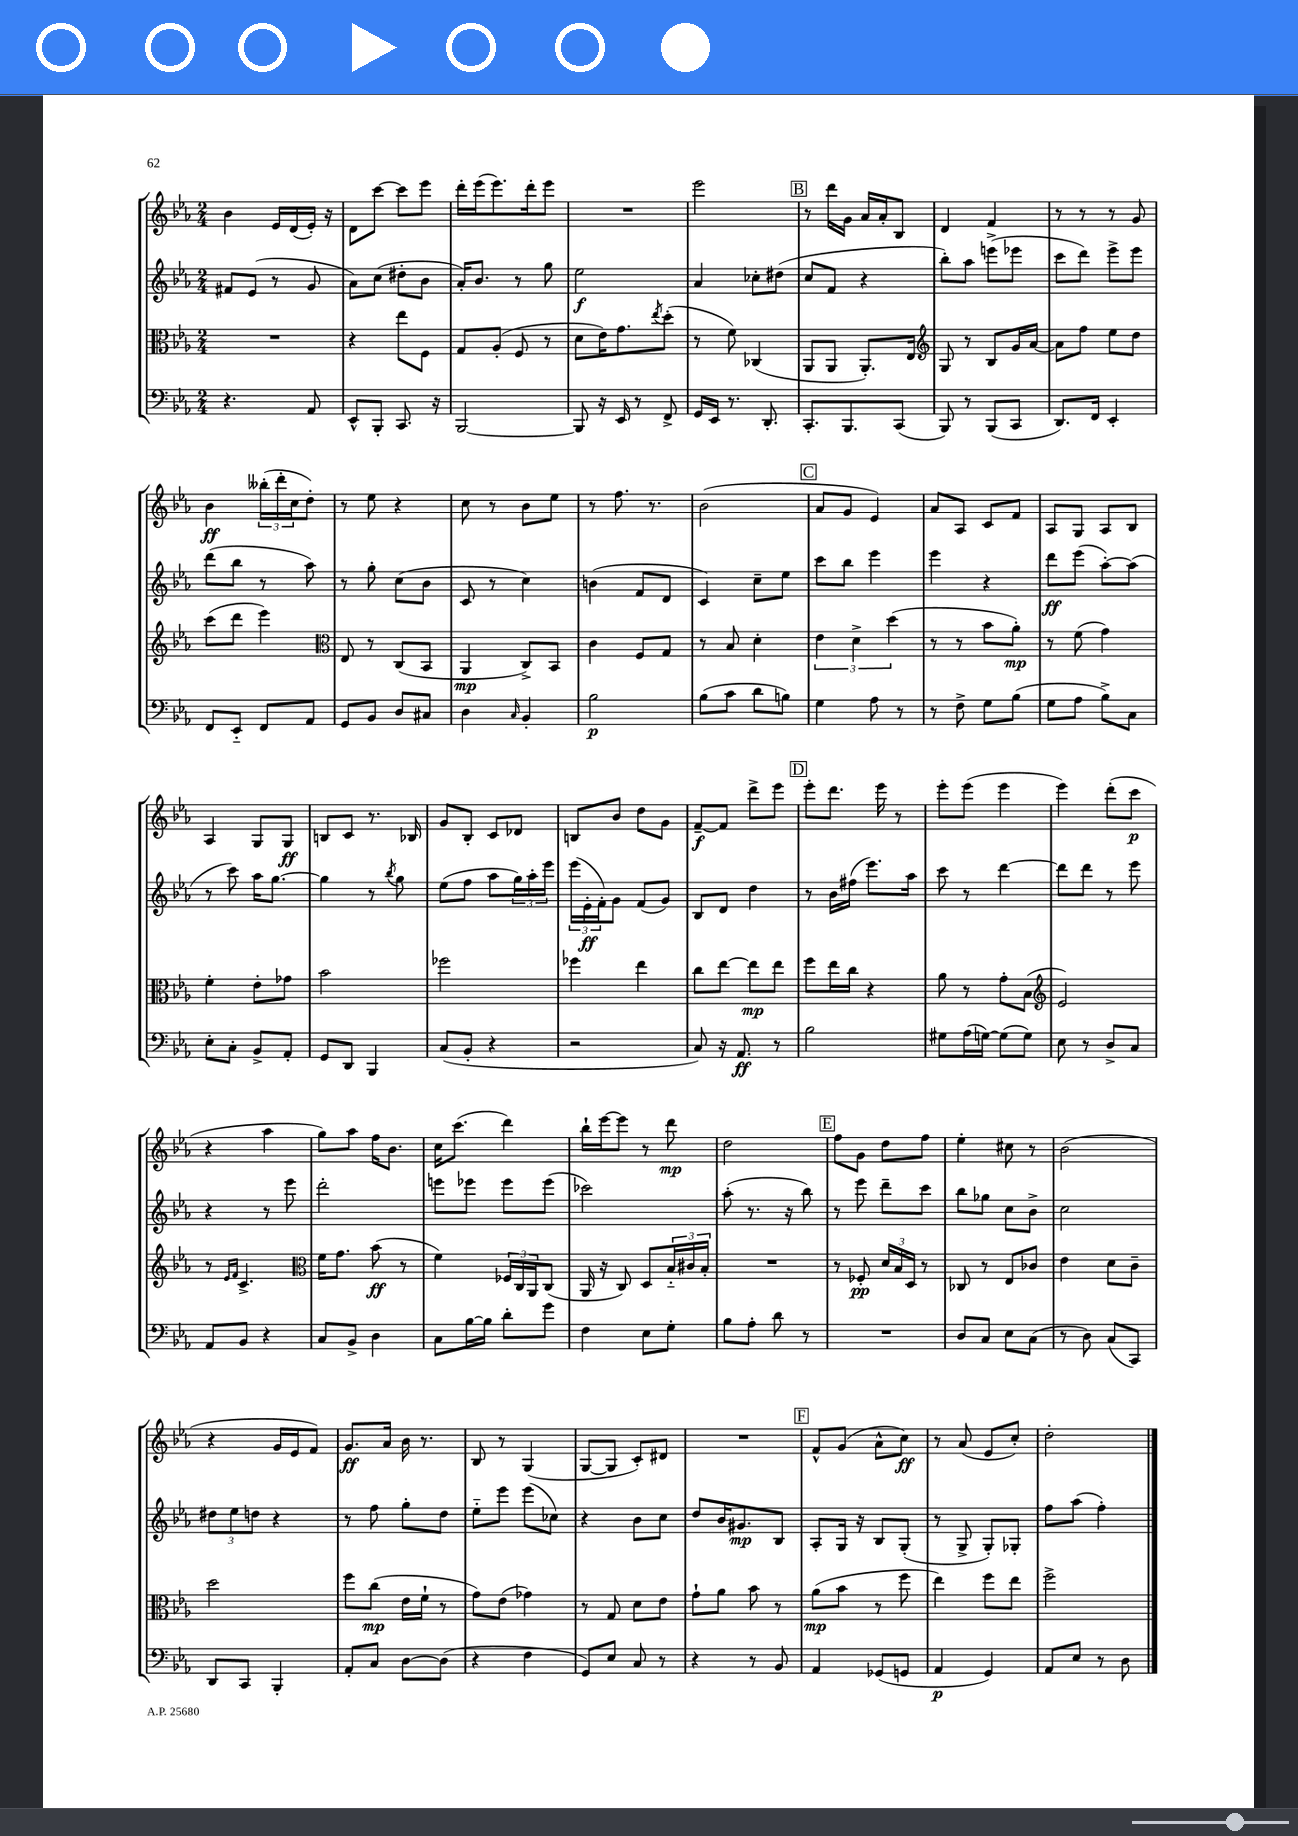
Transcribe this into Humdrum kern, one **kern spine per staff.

**kern	**kern	**kern	**kern
*staff4	*staff3	*staff2	*staff1
*clefF4	*clefC3	*clefG2	*clefG2
*k[b-e-a-]	*k[b-e-a-]	*k[b-e-a-]	*k[b-e-a-]
*M2/4	*M2/4	*M2/4	*M2/4
4.r	2r	8f#	4b-
.	.	(8e-	.
.	.	8r	16e-
.	.	.	(16d
8AA-	.	8g	16e-')
.	.	.	16r
=	=	=	=
8EE-^^	4r	8a-)	8d
8BBB-'	.	(8cc	[8ccc
8.CC	8ee-	8dd#'	8ccc]
.	8F	8b-	8eee-
16r	.	.	.
=	=	=	=
[2BBB-	8G	16a-')	16ddd'
.	.	8.b-	(16eee-
.	(8A-'	.	8.eee-)
.	8F	8r	.
.	.	.	16ddd'
.	8r	8gg	8eee-
=	=	=	=
8BBB-]	8d	2ee-	2r
16r	16e-)	.	.
16EE-	8.g	.	.
8r	.	.	.
.	8qee-	.	.
8FF^	(8dd'	.	.
=	=	=	=
16GG	8r	4a-	2eee-
16EE-	.	.	.
8.r	8f)	.	.
.	(4C-	8cc-'	.
8.DD'	.	.	.
.	.	(8dd#	.
=	=	=	=
8.CC'	8AA-	8cc	8r
.	8AA-	8f	16ddd
8.BBB-	.	.	16g
.	8.AA-')	4r	16a-
.	.	.	16a-'
(8CC	.	.	8B-
.	16E-	.	.
=	=	=	=
*	*clefG2	*	*
8BBB-)	8G	8bb-')	4d
8r	8r	8aa-	.
(8BBB-	8B-	(8eee^	4f
8CC	16g	8eee-	.
.	[16a-	.	.
=	=	=	=
8.DD)	8a-]	8ccc	8r
.	8ff	8ddd)	8r
16FF	.	.	.
4EE-'	8ee-	8eee-^	8r
.	8dd	8eee-	8g
=	=	=	=
8FF	(8ccc	(8ddd	4b-
8EE-'~	8ddd	8bb-	.
8FF	4eee-)	8r	(24bb--'
.	.	.	24ddd'
.	.	.	24cc
8AA-	.	8aa-)	8dd')
=	=	=	=
*	*clefC3	*	*
8GG	8E-	8r	8r
8BB-	8r	8gg'	8ee-
8D	(8C	(8cc	4r
8C#	8BB-	8b-	.
=	=	=	=
4D	4AA-	8c	8cc
.	.	8r	8r
16qqC	.	.	.
4BB-'	8C^)	4cc)	8b-
.	8BB-	.	8ee-
=	=	=	=
2B-	4c	(4b	8r
.	.	.	8.ff
.	8F	8f	.
.	.	.	8.r
.	8G	8d	.
=	=	=	=
(8B-	8r	4c)	(2b-
8c	8B-	.	.
8d	4d'	8cc~	.
8B)	.	8ee-	.
=	=	=	=
4G	6e-	8ccc	8a-
.	.	8bb-	8g
.	6d^	.	.
8A-	.	4eee-	4e-)
.	(6dd	.	.
8r	.	.	.
=	=	=	=
8r	8r	4eee-	8a-
8F^	8r	.	8A-
8G	8b-	4r	8c
(8B-	8a-')	.	8f
=	=	=	=
8G	8r	8ddd	8A-
8A-	(8f	(8eee-	8G
8B-^)	4g)	[8aa-')	8A-
8C	.	(8aa-]	8B-
=	=	=	=
8E-'	4f'	8r	4A-
8C'	.	8ccc)	.
8BB-^	8e-'	16aa-	8G
.	.	[8.gg	.
8AA-'	8g-	.	8G
=	=	=	=
8GG	2b-	4gg]	8B
8DD	.	.	8c
4BBB-	.	8r	8.r
.	.	8qbb-	.
.	.	8gg	.
.	.	.	16B-
=	=	=	=
(8C	2ff-	(8ee-	8g
8BB-'	.	8ff	8B-'
4r	.	8aa-	8c
.	.	24gg)	8d-
.	.	24aa-'	.
.	.	24eee-	.
=	=	=	=
2r	4ff-	(24eee-	8B
.	.	24e-'	.
.	.	24f')	.
.	.	8g	8b-
.	4ee-	(8f	8dd
.	.	8g)	8g
=	=	=	=
8C)	8cc	8B-	[8f~
16r	[8ee-	8d	8f]
8.AA-	.	.	.
.	8ee-]	4dd	8ddd^
8r	8ee-	.	8eee-
=	=	=	=
2B-	8ff	8r	8eee-'
.	16ee-	16b-	8.ddd
.	16cc	(16ff#	.
.	4r	8.eee-)	.
.	.	.	16eee-
.	.	.	8r
.	.	16aa-	.
=	=	=	=
8G#	8a-	8ccc	8eee-'
(16A-	8r	8r	(8eee-
[16G)	.	.	.
(8G]	8g'	[4ddd	4eee-
8G)	(8B-	.	.
=	=	=	=
*	*clefG2	*	*
8E-	2e-)	8ddd]	4eee-)
8r	.	8ddd	.
8D^	.	8r	(8ddd'
8C	.	8eee-	8ccc
=	=	=	=
8AA-	8r	4r	4r
.	16qqe-	.	.
.	16qqf	.	.
8BB-	4.c^	.	.
4r	.	8r	4aa-
.	.	8eee-	.
=	=	=	=
*	*clefC3	*	*
8C	16f	2ddd'	8gg)
.	8.g	.	.
8BB-^	.	.	8aa-
4D	(8b-	.	16ff
.	.	.	8.b-
.	8r	.	.
=	=	=	=
8C	4f)	8eee	16cc
.	.	.	(8.ccc
[16B-	.	8eee-	.
16B-]	.	.	.
8d'	24F-	8eee-	4ddd)
.	24C	.	.
.	24AA-	.	.
8g	(8C	(8eee-	.
=	=	=	=
4F	16AA-	2ccc-)	16bb-`
.	16r	.	[16eee-
.	8C)	.	8eee-]
8E-	8D	.	8r
8G'	24B-'~	.	8ddd
.	24c#	.	.
.	24B-'	.	.
=	=	=	=
8B-	2r	(8aa-'	2dd
8A-'	.	8.r	.
8d	.	.	.
.	.	16r	.
8r	.	8bb-)	.
=	=	=	=
2r	8r	8r	8ff
.	8F-'	8eee-	8g
.	24d	8ddd~	8dd
.	24B-	.	.
.	24D	.	.
.	8r	8ccc	8ff
=	=	=	=
8D	8C-	8bb-	4ee-'
8C	8r	8gg-	.
8E-	8E-	8cc	8cc#
(8C	8c-	8b-^	8r
=	=	=	=
8r	4e-	2cc	(2b-
8D)	.	.	.
(8C	8d	.	.
8CC)	8c~	.	.
=	=	=	=
8DD	2dd	12dd#	4r
.	.	12ee-	.
8CC	.	.	.
.	.	12dd	.
4BBB-'	.	4r	16g
.	.	.	16e-
.	.	.	8f)
=	=	=	=
8AA-'	8ff	8r	8.g
8C	(8cc	8ff	.
.	.	.	16a-
[8D	16e-	8gg'	16b-
.	16f`	.	8.r
(8D]	8r	8dd	.
=	=	=	=
4r	8g)	8ee-'~	8B-
.	(8e-	8eee-	8r
4F	4g-)	(8eee-	(4G
.	.	8cc-)	.
=	=	=	=
8GG)	8r	4r	[8G
8E-	8G	.	8G]
8C	8d	8b-	8c')
8r	8e-	8cc	8d#
=	=	=	=
4r	8g`	8dd	2r
.	8a-	16b-	.
.	.	8.g#	.
8r	8b-	.	.
8BB-	8r	8B-	.
=	=	=	=
4AA-	(8a-	8A-'	8f^^
.	8b-	16G	(8g
.	.	16r	.
(8GG-	8r	8B-	8a-^^
8GG	8ff	(8G'	8cc)
=	=	=	=
4AA-	4ee-)	8r	8r
.	.	8G^	(8a-
4GG)	8ff	8G')	8e-
.	8ee-	8G-'	8cc')
=	=	=	=
8AA-	2ff^	8ff	2dd'
8E-	.	(8aa-	.
8r	.	4ff')	.
8D	.	.	.
==	==	==	==
*-	*-	*-	*-
